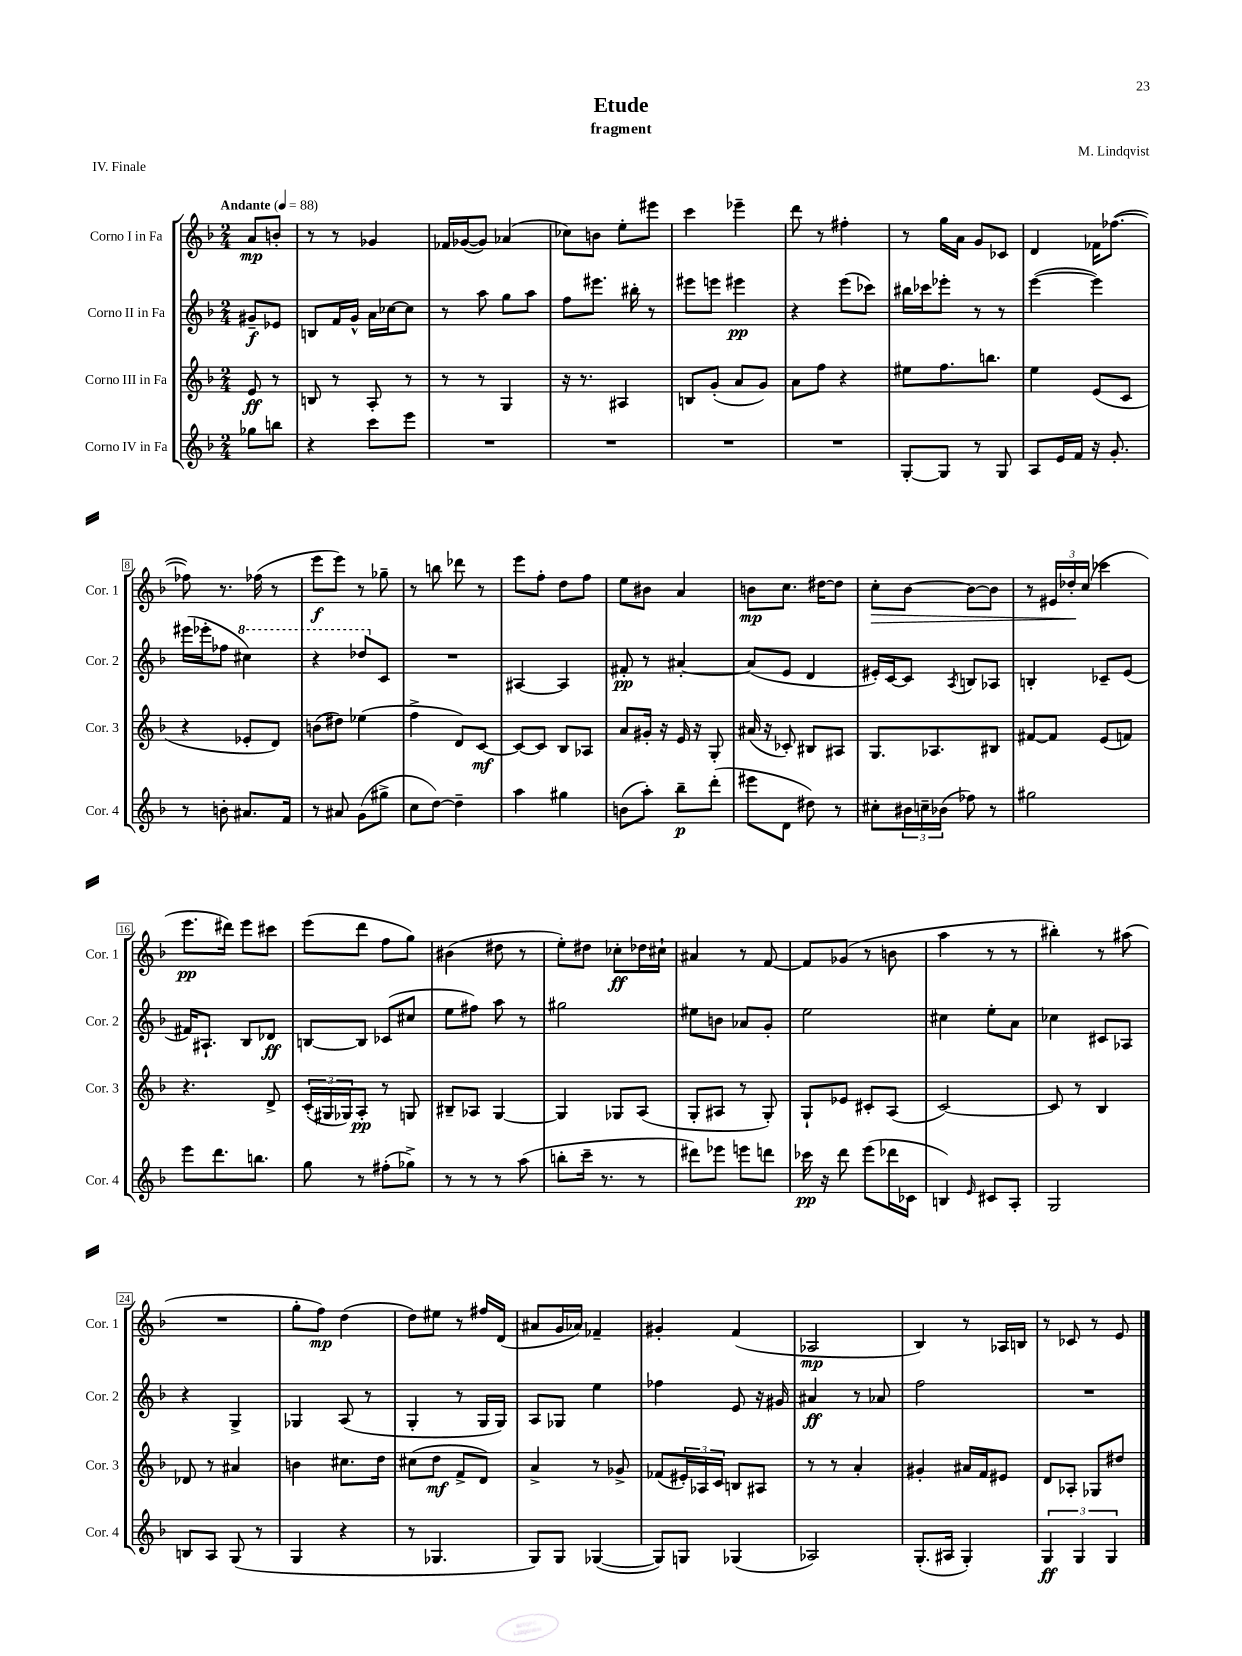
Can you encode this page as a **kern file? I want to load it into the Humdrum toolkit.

**kern	**dynam	**kern	**dynam	**kern	**dynam	**kern	**dynam
*part4	*part4	*part3	*part3	*part2	*part2	*part1	*part1
*staff4	*staff4	*staff3	*staff3	*staff2	*staff2	*staff1	*staff1
*I"Corno IV in Fa	*	*I"Corno III in Fa	*	*I"Corno II in Fa	*	*I"Corno I in Fa	*
*I'Cor. 4	*	*I'Cor. 3	*	*I'Cor. 2	*	*I'Cor. 1	*
*clefG2	*	*clefG2	*	*clefG2	*	*clefG2	*
*k[b-]	*	*k[b-]	*	*k[b-]	*	*k[b-]	*
*M2/4	*	*M2/4	*	*M2/4	*	*M2/4	*
*MM88	*	*MM88	*	*MM88	*	*MM88	*
=	=	=	=	=	=	=	=
!	!	!	!	!	!	!LO:TX:a:B:t=Andante	!
8gg-X\L	.	8e/	ff	8g#X~/L	f	8a/L	mp
8bbn\J	.	8r	.	8e-X/J	.	8bn'/J	.
=1	=1	=1	=1	=1	=1	=1	=1
4r	.	8Bn/	.	8Bn/L	.	8r	.
.	.	8r	.	16f/L	.	8r	.
.	.	.	.	16g^^/JJ	.	.	.
8ccc\L	.	8A'/	.	16a\LL	.	4g-X/	.
.	.	.	.	[16cc-X\J	.	.	.
8eee\J	.	8r	.	8cc-\J]	.	.	.
=2	=2	=2	=2	=2	=2	=2	=2
2r	.	8r	.	8r	.	16f-X/LL	.
.	.	.	.	.	.	([16g-X/J	.
.	.	8r	.	8aa\	.	8g-/J])	.
.	.	4G/	.	8gg\L	.	(4a-X/	.
.	.	.	.	8aa\J	.	.	.
=3	=3	=3	=3	=3	=3	=3	=3
2r	.	16r	.	8ff\L	.	8cc-X\L)	.
.	.	8.r	.	.	.	.	.
.	.	.	.	8.eee#X\J	.	8bn\J	.
.	.	4A#X/	.	.	.	8ee'\L	.
.	.	.	.	16bb#X'\	.	.	.
.	.	.	.	8r	.	8eee#X\J	.
=4	=4	=4	=4	=4	=4	=4	=4
2r	.	8Bn/L	.	8eee#X\L	.	4ccc\	.
.	.	(8g'/J	.	8eeen\J	.	.	.
.	.	8a/L	.	4eee#X\	pp	4eee-X~\	.
.	.	8g/J)	.	.	.	.	.
=5	=5	=5	=5	=5	=5	=5	=5
2r	.	8a\L	.	4r	.	8ddd\	.
.	.	8ff\J	.	.	.	8r	.
.	.	4r	.	(8eee\L	.	4ff#X'\	.
.	.	.	.	8ccc-X\J)	.	.	.
=6	=6	=6	=6	=6	=6	=6	=6
[8G'/L	.	8ee#X\L	.	16bb#X\LL	.	8r	.
.	.	.	.	16ccc-X\J	.	.	.
8G/J]	.	8.ff\	.	8eee-X'\J	.	16gg\LL	.
.	.	.	.	.	.	16a\JJ	.
8r	.	.	.	8r	.	8g/L	.
.	.	8.bbn\J	.	.	.	.	.
8G/	.	.	.	8r	.	8c-X/J	.
=7	=7	=7	=7	=7	=7	=7	=7
8A/L	.	4ee\	.	([4eee\	.	4d/	.
16e/L	.	.	.	.	.	.	.
16f/JJ	.	.	.	.	.	.	.
16r	.	(8e/L	.	4eee\])	.	16f-X\KL	.
8.g'/	.	.	.	.	.	([8.ff-X\J	.
.	.	8c/J	.	.	.	.	.
!!LO:LB:g=z
=8	=8	=8	=8	=8	=8	=8	=8
8r	.	4r	.	(16eee#X\LL	.	8ff-X\])	.
.	.	.	.	16eee-X'\J	.	.	.
8bn'\	.	.	.	8ff-X\J	.	8.r	.
*	*	*	*	*8va	*	*	*
8.a#X/L	.	8e-X'/L	.	4ccc#X\)	.	.	.
.	.	.	.	.	.	(16ff-X\	.
.	.	8d/J)	.	.	.	8r	.
16f/Jk	.	.	.	.	.	.	.
=9	=9	=9	=9	=9	=9	=9	=9
8r	.	(8bn\L	.	4r	.	8eee\L	f
8a#X/	.	8dd#X\J)	.	.	.	8eee\J)	.
(8g\L	.	(4ee-X\	.	8ddd-X/L	.	8r	.
*	*	*	*	*X8va	*	*	*
8gg#X^\J	.	.	.	8c/J	.	8gg-X~\	.
=10	=10	=10	=10	=10	=10	=10	=10
8cc\L	.	4ff^\	.	2r	.	8r	.
[8dd\J)	.	.	.	.	.	8bbn\	.
4dd~\]	.	8d/L)	.	.	.	8ddd-X\	.
.	.	[8c/J	mf	.	.	8r	.
=11	=11	=11	=11	=11	=11	=11	=11
4aa\	.	8c/L_	.	[4A#X/	.	8eee\L	.
.	.	8c/J]	.	.	.	8ff'\J	.
4gg#X\	.	8B-/L	.	4A#/]	.	8dd\L	.
.	.	8A-X/J	.	.	.	8ff\J	.
=12	=12	=12	=12	=12	=12	=12	=12
(8bn\L	.	8a/L	.	8f#X'/	pp	8ee\L	.
8aa'\J)	.	16g#X'/Jk	.	8r	.	8b#X\J	.
.	.	16r	.	.	.	.	.
8bb-~\L	p	16e/	.	[4a#X'/	.	4a/	.
.	.	16r	.	.	.	.	.
(8ddd'\J	.	8G'/	.	.	.	.	.
=13	=13	=13	=13	=13	=13	=13	=13
8eee#X\L	.	(16a#X/	.	(8a#/L]	.	8bn\L	mp
.	.	16r	.	.	.	.	.
8d\J	.	8c-X'/)	.	8e/J	.	8.cc\J	.
8dd#X\)	.	8B#X/L	.	4d/	.	.	.
.	.	.	.	.	.	[16dd#X\KL	.
8r	.	8A#X/J	.	.	.	8dd#\J]	.
=14	=14	=14	=14	=14	=14	=14	=14
!	!	!	!	!	!	!	!LO:HP:b
8cc#X'\L	.	8.G/L	.	16e#X'/LL)	.	8cc'\L	>
.	.	.	.	[16c/J	.	.	.
24b#X\L	.	.	.	8c/J]	.	[8b-\J	.
24ccn~\	.	.	.	.	.	.	.
.	.	8.A-X/	.	.	.	.	.
(24b-X\JJ	.	.	.	.	.	.	.
.	.	.	.	8qA/	.	.	.
8ff-X\)	.	.	.	8Bn/L	.	8b-\L_	.
8r	.	8B#X/J	.	8A-X/J	.	8b-\J]	.
=15	=15	=15	=15	=15	=15	=15	=15
2gg#X\	.	[8f#X/L	.	4Bn'/	.	8r	.
.	.	8f#/J]	.	.	.	24e#X/LL	.
.	.	.	.	.	.	24dd-X'/	.
.	.	.	.	.	.	(24cc/JJ	]
.	.	(8e/L	.	8c-X~/L	.	4ccc-X\	.
.	.	8fn/J)	.	(8e/J	.	.	.
!!LO:LB:g=z
=16	=16	=16	=16	=16	=16	=16	=16
8eee\L	.	4.r	.	16f#X/KL)	.	8.eee\L	pp
.	.	.	.	8.A#X`/J	.	.	.
8.ddd\	.	.	.	.	.	.	.
.	.	.	.	.	.	16ddd#X\Jk)	.
.	.	.	.	8B-/L	.	8eee\L	.
8.bbn\J	.	.	.	.	.	.	.
.	.	8d^/	.	8d-X/J	ff	8ccc#X\J	.
=17	=17	=17	=17	=17	=17	=17	=17
8gg\	.	(24c'/LL	.	[8Bn/L	.	(8eee\L	.
.	.	24G#X/	.	.	.	.	.
.	.	24G-X/J)	.	.	.	.	.
8r	.	8A'/J	pp	8B/J]	.	8ddd\J	.
(8ff#X'\L	.	8r	.	(8c-X/L	.	8ff\L	.
8gg-X^\J)	.	8Gn/	.	8cc#X/J	.	8gg\J)	.
=18	=18	=18	=18	=18	=18	=18	=18
8r	.	8B#X~/L	.	8ee\L	.	(4b#X\	.
8r	.	8A-X/J	.	8ff#X\J)	.	.	.
8r	.	[4G/	.	8aa\	.	8dd#X\	.
(8aa\	.	.	.	8r	.	8r	.
=19	=19	=19	=19	=19	=19	=19	=19
8bbn'\L	.	4G/]	.	2gg#X\	.	8ee'\L)	.
16ccc~\Jk	.	.	.	.	.	8dd#X\J	.
8.r	.	.	.	.	.	.	.
.	.	8G-X/L	.	.	.	8cc-X'\L	ff
8r	.	(8A/J	.	.	.	16dd-X\L	.
.	.	.	.	.	.	16cc#X`\JJ	.
=20	=20	=20	=20	=20	=20	=20	=20
8ddd#X\L)	.	8G'/L	.	8ee#X\L	.	4a#X/	.
8eee-X\J	.	8A#X/J	.	8bn\J	.	.	.
8eeen\L	.	8r	.	8a-X/L	.	8r	.
8dddn\J	.	8G'/)	.	8g'/J	.	[8f/	.
=21	=21	=21	=21	=21	=21	=21	=21
16ccc-X\	pp	8G`/L	.	2ee\	.	8f/L]	.
16r	.	.	.	.	.	.	.
8ddd\	.	8e-X/J	.	.	.	(8g-X/J	.
(8eee\L	.	8c#X'/L	.	.	.	8r	.
16ddd-X\L	.	(8A/J	.	.	.	8bn\	.
16c-X\JJ	.	.	.	.	.	.	.
=22	=22	=22	=22	=22	=22	=22	=22
4Bn/)	.	[2c/)	.	4cc#X\	.	4aa\	.
16qqe/	.	.	.	.	.	.	.
8c#X/L	.	.	.	8ee'\L	.	8r	.
8A'/J	.	.	.	8a\J	.	8r	.
=23	=23	=23	=23	=23	=23	=23	=23
2G/	.	8c/]	.	4cc-X\	.	4bb#X'\)	.
.	.	8r	.	.	.	.	.
.	.	4B-/	.	8c#X/L	.	8r	.
.	.	.	.	8A-X/J	.	(8aa#X\	.
!!LO:LB:g=z
=24	=24	=24	=24	=24	=24	=24	=24
8Bn/L	.	8d-X/	.	4r	.	2r	.
8A/J	.	8r	.	.	.	.	.
(8G/	.	4a#X/	.	4G^/	.	.	.
8r	.	.	.	.	.	.	.
=25	=25	=25	=25	=25	=25	=25	=25
4G/	.	4bn\	.	4G-X/	.	8gg'\L	.
.	.	.	.	.	.	8ff\J)	mp
4r	.	8.cc#X\L	.	(8A/	.	(4dd\	.
.	.	.	.	8r	.	.	.
.	.	16dd\Jk	.	.	.	.	.
=26	=26	=26	=26	=26	=26	=26	=26
8r	.	(8cc#X\L	.	4G'/	.	8dd\L)	.
4.G-X/	.	8dd\J	mf	.	.	8ee#X\J	.
.	.	8f^/L	.	8r	.	8r	.
.	.	8d/J)	.	16G/LL	.	16ff#X/LL	.
.	.	.	.	16G/JJ)	.	(16d/JJ	.
=27	=27	=27	=27	=27	=27	=27	=27
8G/L)	.	4a^/	.	8A/L	.	8a#X/L	.
8G/J	.	.	.	8G-X/J	.	16g/L	.
.	.	.	.	.	.	16a-X/JJ)	.
([4G-X/	.	8r	.	4ee\	.	4f-X~/	.
.	.	8g-X^/	.	.	.	.	.
=28	=28	=28	=28	=28	=28	=28	=28
8G-/L])	.	(8f-X/L	.	4ff-X\	.	4g#X'/	.
8Gn/J	.	24e#X'/L)	.	.	.	.	.
.	.	24A-X/	.	.	.	.	.
.	.	24c/JJ	.	.	.	.	.
(4G-X/	.	8Bn/L	.	8e/	.	(4f/	.
.	.	8A#X/J	.	16r	.	.	.
.	.	.	.	16g#X/	.	.	.
=29	=29	=29	=29	=29	=29	=29	=29
2A-X/)	.	8r	.	4a#X/	ff	2A-X/	mp
.	.	8r	.	.	.	.	.
.	.	4a'/	.	8r	.	.	.
.	.	.	.	8a-X/	.	.	.
=30	=30	=30	=30	=30	=30	=30	=30
(8.G'/L	.	4g#X'/	.	2ff\	.	4B-/)	.
16A#X/Jk	.	.	.	.	.	.	.
4G'/)	.	16a#X/LL	.	.	.	8r	.
.	.	16f/J	.	.	.	.	.
.	.	8e#X/J	.	.	.	16A-X/LL	.
.	.	.	.	.	.	16Bn/JJ	.
=31	=31	=31	=31	=31	=31	=31	=31
6G/	ff	8d/L	.	2r	.	8r	.
.	.	8A-X'/J	.	.	.	8c-X/	.
6G/	.	.	.	.	.	.	.
.	.	8G-X/L	.	.	.	8r	.
6G/	.	.	.	.	.	.	.
.	.	8dd#X/J	.	.	.	8e/	.
==	==	==	==	==	==	==	==
*-	*-	*-	*-	*-	*-	*-	*-
